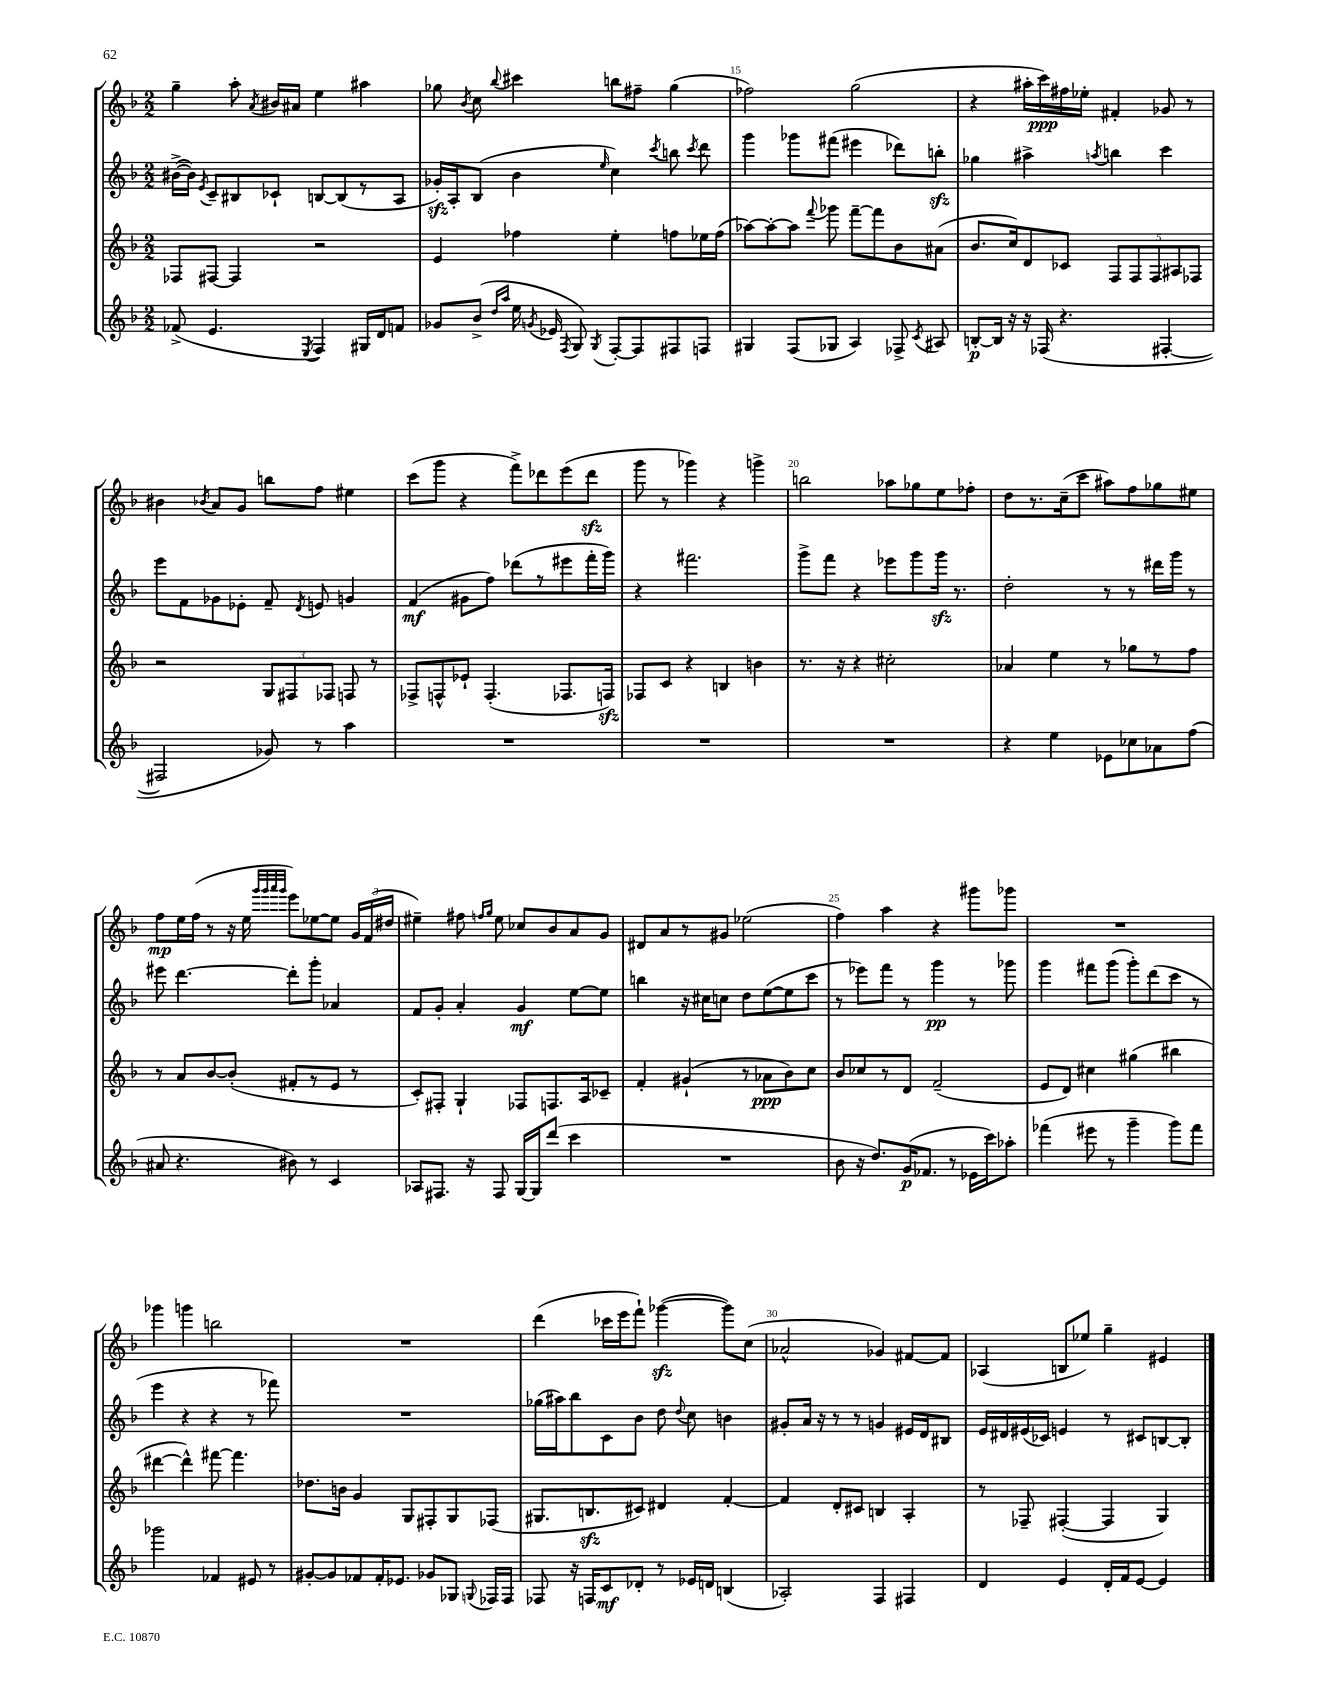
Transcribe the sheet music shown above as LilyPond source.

<<
\new StaffGroup <<
\new Staff = "s0" {
    \clef treble \key f \major \numericTimeSignature \time 2/2
    \autoBeamOff g''4-- a''8-. \acciaccatura { a'8 } bis'16[ ais'16] e''4 ais''4 |
    ges''8 \acciaccatura { bes'8 } c''8 \appoggiatura { bes''8 } cis'''4 b''8[ fis''8]-- ges''4( |
    fes''2) g''2( |
    r4 ais''16[-. c'''16\ppp) fis''16 ees''16]-. fis'4-. ges'8 r8 |
    bis'4 \acciaccatura { bes'8 } a'8[ g'8] b''8[ f''8] eis''4 |
    c'''8[( g'''8] r4 f'''8[->) des'''8 e'''8( des'''8]\sfz |
    g'''8 r8 ges'''4) r4 g'''4-> |
    b''2 aes''8[ ges''8 e''8 fes''8]-. |
    d''8[ r8. c''16--( c'''8] ais''8[) f''8 ges''8 eis''8] |
    f''8[\mp e''16 f''16]( r8 r16 e''16 \grace { g'''32[ g'''32 a'''32 g'''32] } e'''8[) ees''8~ ees''8] \tuplet 3/2 { g'16[ f'16( dis''16] } |
    eis''4--) fis''8 \grace { f''16[ g''16] } eis''8 ces''8[ bes'8 a'8 g'8] |
    dis'8[ a'8 r8 gis'8] ees''2( |
    f''4) a''4 r4 gis'''8[ ges'''8] |
    R1 |
    ges'''4 g'''4 b''2 |
    R1 |
    d'''4( ces'''16[ e'''16 f'''8]-!) ges'''4~\sfz( ges'''8[) c''8]( |
    aes'2-^ ges'4) fis'8[~ fis'8] |
    aes4( b8[ ees''8]) g''4-- eis'4 \bar "|." |
}
\new Staff = "s1" {
    \clef treble \key f \major \numericTimeSignature \time 2/2
    \autoBeamOff bis'16[~->( bis'16]) \acciaccatura { e'8 } c'8[-- bis8 ces'8]-! b8[~ b8( r8 a8] |
    ges'16[-.\sfz) a16-. bes8]( bes'4 \grace { e''16 } c''4) \acciaccatura { c'''8 } b''8 \acciaccatura { c'''8 } d'''8 |
    g'''4 ges'''8[ fis'''8]( eis'''4 des'''8[) b''8]-.\sfz |
    ges''4 ais''4-> \acciaccatura { a''8 } b''4 c'''4 |
    e'''8[ f'8 ges'8 ees'8]-. f'8-- \acciaccatura { d'8 } e'8 g'4 |
    f'4\mf( gis'8[ f''8]) des'''8[( r8 eis'''8 f'''16-. g'''16]) |
    r4 fis'''2. |
    g'''8[-> f'''8] r4 ees'''8[ g'''8 g'''16]\sfz r8. |
    d''2-. r8 r8 dis'''16[ g'''16] r8 |
    eis'''8 d'''4.~ d'''8[-. g'''8]-. aes'4 |
    f'8[ g'8]-. a'4-. g'4\mf e''8[~ e''8] |
    b''4 r16 cis''16[ c''8] d''8[ e''8~( e''8 c'''8] |
    r8 ees'''8[) f'''8] r8 g'''4\pp r8 ges'''8 |
    g'''4 fis'''8[ g'''8]( g'''8[-.) d'''8( c'''8] r8 |
    e'''4 r4 r4 r8 fes'''8) |
    R1 |
    ges''16[( ais''16) bes''8 c'8 bes'8] d''8 \appoggiatura { d''8 } c''8 b'4 |
    gis'8[-. a'16] r16 r8 r8 g'4 eis'16[ d'16 bis8] |
    e'16[ dis'16 eis'16( ces'16]) e'4 r8 cis'8[ b8~ b8]-. \bar "|." |
}
\new Staff = "s2" {
    \clef treble \key f \major \numericTimeSignature \time 2/2
    \autoBeamOff fes8[ fis8]~ fis4 r2 |
    e'4 fes''4 e''4-. f''8[ ees''16 f''16]( |
    aes''8[~) aes''8~-. aes''8] \appoggiatura { f'''8 } ges'''8 f'''8[~-- f'''8 bes'8 ais'8]( |
    bes'8.[ c''16) d'8 ces'8] \tuplet 5/4 { f8[ f8 f8 ais8 fes8] } |
    r2 \tuplet 3/2 { g8[ fis8 fes8] } f8 r8 |
    fes8[-> f8-^ ees'8]-! f4.-.( fes8.[ f16]\sfz) |
    fes8[ c'8] r4 b4 b'4 |
    r8. r16 r4 cis''2-. |
    aes'4 e''4 r8 ges''8[ r8 f''8] |
    r8 a'8[ bes'8~ bes'8]-.( fis'8[-. r8 e'8] r8 |
    c'8[-.) fis8]-. g4-! fes8[ f8. a16 ces'8]-- |
    f'4-. gis'4-!( r8 aes'8[\ppp bes'8) c''8] |
    bes'8[ ces''8 r8 d'8] f'2--( |
    e'8[ d'8]) cis''4 gis''4( bis''4 |
    dis'''4~ dis'''4-^) fis'''8~ fis'''4. |
    des''8.[ b'16] g'4 g8[ fis8-. g8 fes8]( |
    gis8.[ b8.\sfz cis'8]) dis'4 f'4~-. |
    f'4 d'8[-. cis'8] b4 a4-. |
    r8 fes8-- fis4~-.( fis4 g4) \bar "|." |
}
\new Staff = "s3" {
    \clef treble \key f \major \numericTimeSignature \time 2/2
    \autoBeamOff fes'8->( e'4. \acciaccatura { e8 } f4) gis16[ d'16 f'8] |
    ges'8[ bes'8]->( \grace { d''16[ a''16] } e''16 \acciaccatura { g'8 } ees'16 \acciaccatura { f8 } g8) \acciaccatura { g8 } f8[~-. f8 fis8 f8] |
    gis4 f8[( ges8] a4) fes8-> \acciaccatura { c'8 } ais8 |
    b8[~-.\p b16] r16 r16 fes16( r4. fis4~-. |
    fis2 ges'8) r8 a''4 |
    R1 |
    R1 |
    R1 |
    r4 e''4 ees'8[ ces''8 aes'8 f''8]( |
    ais'8 r4. bis'8) r8 c'4 |
    aes8[ fis8.] r16 fis8 g16[~ g16 d'''8]( c'''4 |
    R1 |
    bes'8 r16 d''8.[) g'16\p( fes'8.] r8 ees'16[ c'''16) aes''8]-. |
    fes'''4( eis'''8 r8 g'''4-- g'''8[) fes'''8] |
    ges'''2 fes'4 eis'8 r8 |
    gis'8[~-. gis'8 fes'8 fes'16-. ees'8.] ges'8[ ges8] \appoggiatura { g8 } fes16[ fes16] |
    fes8 r16 f16[ c'8\mf des'8]-. r8 ees'16[ d'16] b4( |
    aes2-.) f4 fis4 |
    d'4 e'4 d'16[-. f'16 e'8]~ e'4 \bar "|." |
}
>>
>>
\layout { \context { \Score currentBarNumber = #13 \override BarNumber.break-visibility = ##(#f #t #t) barNumberVisibility = #(every-nth-bar-number-visible 5) } }
